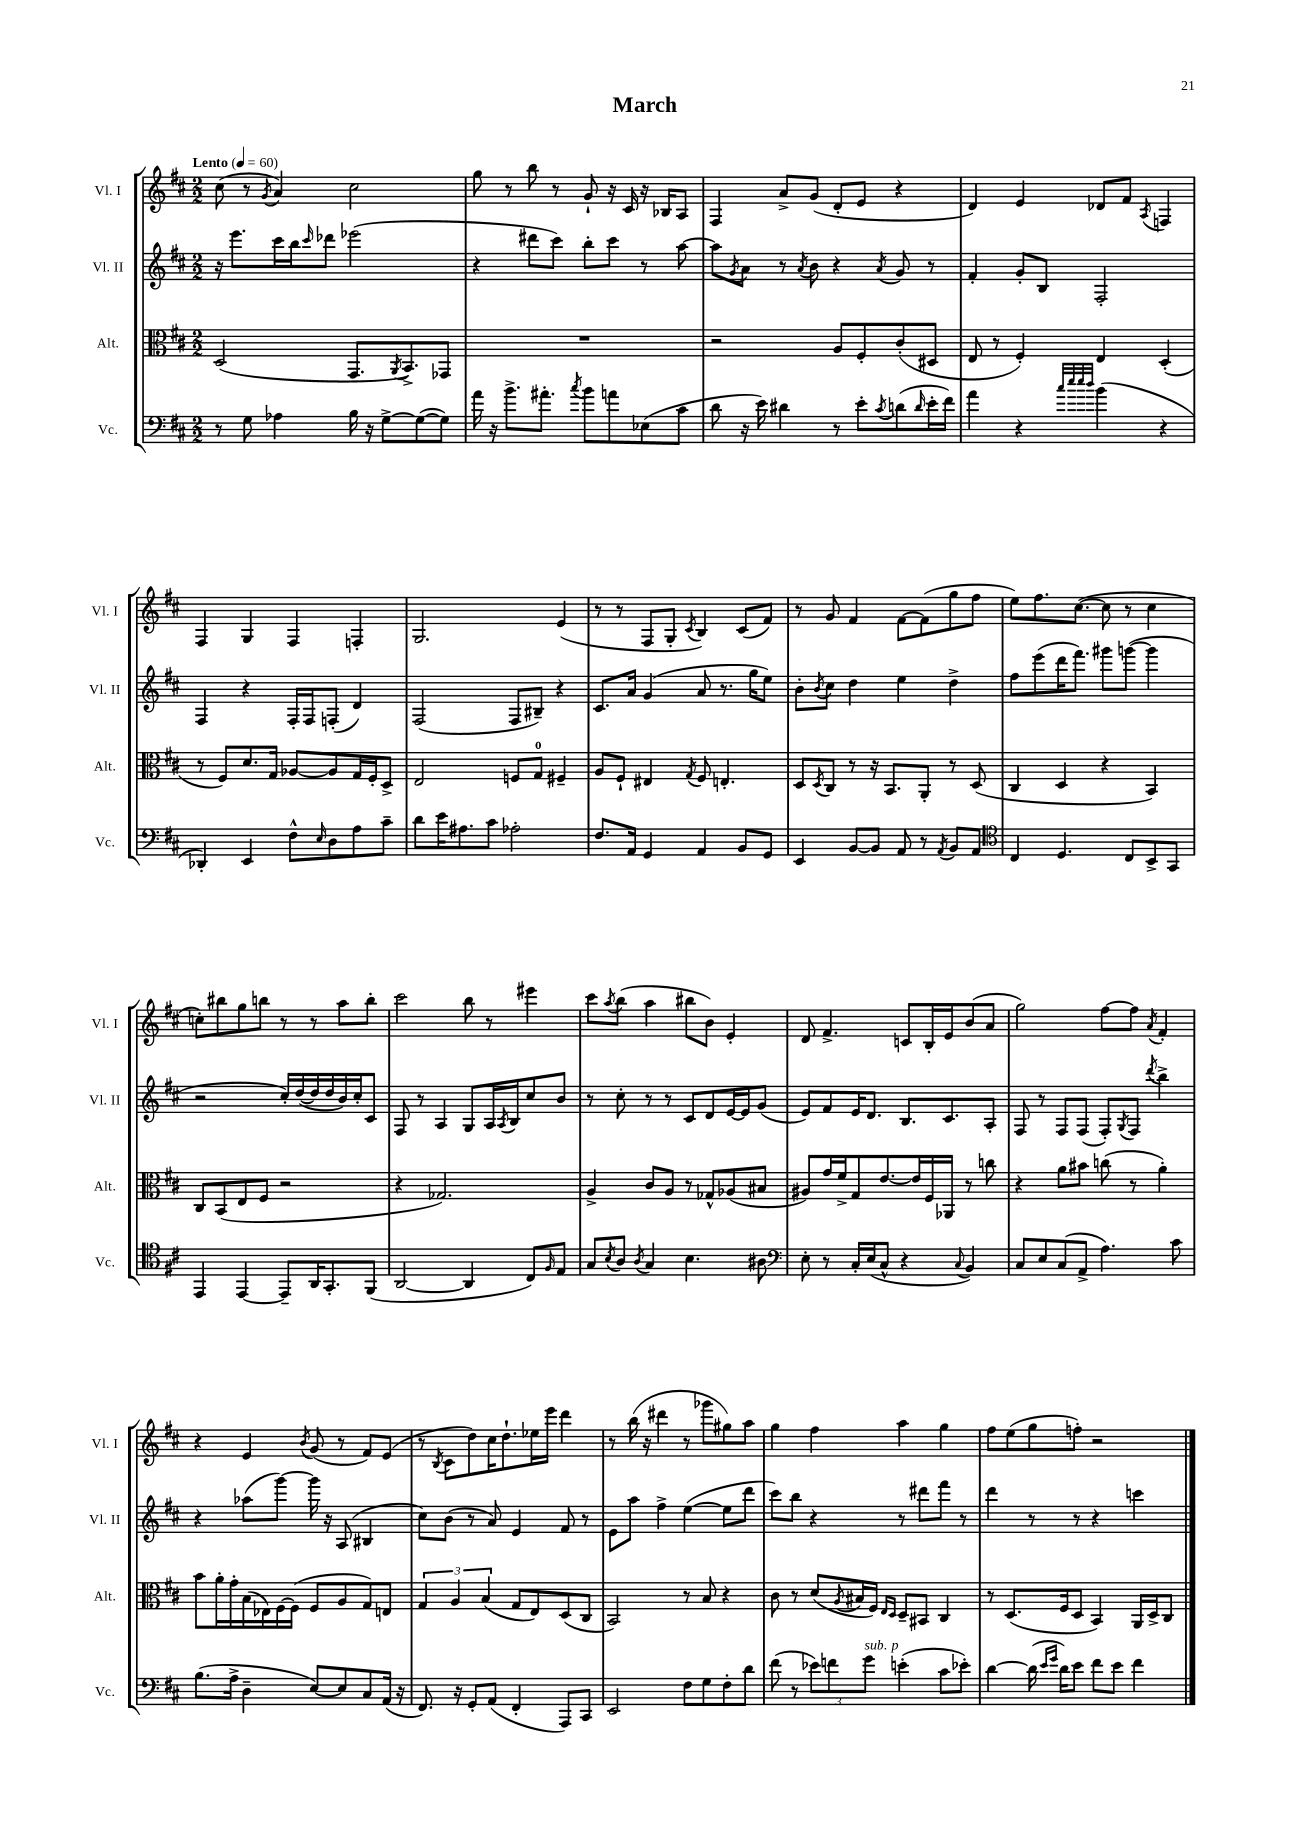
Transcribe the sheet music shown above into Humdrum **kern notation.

**kern	**kern	**kern	**kern
*staff4	*staff3	*staff2	*staff1
*clefF4	*clefC3	*clefG2	*clefG2
*k[f#c#]	*k[f#c#]	*k[f#c#]	*k[f#c#]
*M2/2	*M2/2	*M2/2	*M2/2
*MM60	*MM60	*MM60	*MM60
8r	(2D	16r	(8cc#
.	.	8.eee	.
8G	.	.	8r
.	.	.	8qg
4A-	.	16ccc#	4a)
.	.	16bb	.
.	.	16qqccc#	.
.	.	8ddd-	.
16B	8.GG	(2eee-	2cc#
16r	.	.	.
[8G^	.	.	.
.	8qAA	.	.
.	8.BB^)	.	.
(8G_	.	.	.
8G])	8GG-	.	.
=	=	=	=
16a	1r	4r	8gg
16r	.	.	.
8.b^	.	.	8r
.	.	8ddd#	8bb
8.a#'	.	.	.
.	.	8ccc#)	8r
8qcc#	.	.	.
8b	.	8bb'	8g`
8a	.	8ccc#	16r
.	.	.	16c#
(8E-	.	8r	16r
.	.	.	16B-
8c#	.	[8aa	8A
=	=	=	=
8d	2r	8aa]	4F#
.	.	8qg	.
16r	.	8a	.
16e)	.	.	.
4d#	.	8r	8a^
.	.	8qa	.
.	.	8b	(8g
8r	8A	4r	8d'
8e'	8F#'	.	8e
8qc#	.	8qa	.
(8d	(8c#'	8g	4r
16qqd	.	.	.
16e'	8D#	8r	.
16f#)	.	.	.
=	=	=	=
4a	8E	4f#'	4d)
.	8r	.	.
4r	4F#')	8g'	4e
.	.	8B	.
32qqcc#	.	.	.
32qqee	.	.	.
32qqee	.	.	.
32qqdd	.	.	.
(4b	4E	2F#'	8d-
.	.	.	8f#
.	.	.	8qA
4r	(4D'	.	4F
=	=	=	=
4DD-')	8r	4F#	4F#
.	8F#)	.	.
4EE	8.d	4r	4G
.	16G	.	.
8F#^^	[8A-	16F#'	4F#
.	.	16F#	.
16qqE	.	.	.
8D	8A-]	(8F'	.
8A	16G	4d)	4F'
.	16F#'	.	.
8c#~	8D^	.	.
=	=	=	=
8d	2E	(2F#	2.G
16e	.	.	.
8.A#	.	.	.
8c#	.	.	.
2A-'	8F	8F#	.
.	8G	8B#~)	.
.	4F#~	4r	(4e
=	=	=	=
8.F#	8A	8.c#	8r
.	8F#`	.	8r
16AA	.	16a	.
4GG	4E#	(4g	8F#
.	.	.	8G'
.	8qG	.	8qc#
4AA	8F#	8a	4B)
.	4.E'	8.r	.
8BB	.	.	(8c#
.	.	16gg	.
8GG	.	8ee)	8f#)
=	=	=	=
4EE	8D	8b'	8r
.	8qD	8qb	.
.	8C#	8cc#	8g
[8BB	8r	4dd	4f#
8BB]	16r	.	.
.	8.BB	.	.
8AA	.	4ee	[8f#
8r	8AA'	.	(8f#]
8qAA	.	.	.
8BB	8r	4dd^	8gg
8AA	(8D	.	8ff#
=	=	=	=
*clefC4	*	*	*
4C#	4C#	8ff#	8ee)
.	.	(8eee	8.ff#
4.D	4D	16ddd	.
.	.	8.fff#)	([8.cc#
.	4r	8ggg#	8cc#]
8C#	.	([8ggg	8r
8BB^	4BB)	4ggg]	4cc#
8GG	.	.	.
=	=	=	=
4EE	8C#	2r	8cc')
.	(8BB	.	8bb#
[4EE	8E	.	8gg
.	8F#	.	8bb
8EE~]	2r	16cc#')	8r
.	.	([16dd	.
16AA	.	16dd]	8r
8.GG'	.	16dd	.
.	.	16b)	8aa
.	.	16cc#'	.
(8FF#	.	8c#	8bb'
=	=	=	=
[2AA	4r	8F#	2ccc#
.	.	8r	.
.	2.G-)	4A	.
4AA]	.	8G	8bb
.	.	16A	8r
.	.	8qA	.
.	.	16B	.
8C#)	.	8cc#	4eee#
16qqF#	.	.	.
8E	.	8b	.
=	=	=	=
8G	4A^	8r	8ccc#
8qB	.	.	8qaa
8A	.	8cc#'	(8bb
8qA	.	.	.
4G	8c#	8r	4aa
.	8A	8r	.
4.B	8r	8c#	8bb#
.	8G-^^	8d	8b)
.	(8A-	[16e	4e'
.	.	16e]	.
8A#	8B#	(8g	.
=	=	=	=
*clefF4	*	*	*
8E'	8A#)	8e)	8d
8r	16g	8f#	4.f#^
.	16f#^	.	.
16C#'	8G	16e	.
(16E	.	8.d	.
8C#^^	[8.e	.	.
4r	.	8.B	8c
.	16e]	.	.
.	16F#	.	16B'
.	16AA-	8.c#	16e
8qqC#	.	.	.
4BB)	8r	.	(8b
.	8cc	8A'	8a
=	=	=	=
8C#	4r	8F#	2gg)
8E	.	8r	.
(8C#	8a	8F#	.
8AA^	8b#	(8F#	.
4.A)	(8cc	8F#')	[8ff#
.	.	8qG	.
.	8r	8F#	8ff#]
.	.	8qddd	8qa
.	4a')	4bb^	4f#'
8c#	.	.	.
=	=	=	=
(8.B	8b	4r	4r
.	16a'	.	.
16A^	16g'	.	.
4D~	(16B	(8aa-	4e
.	16E-)	.	.
.	[16F#	[8ggg)	.
.	(16F#]	.	.
.	.	.	8qb
[8E)	8F#	16ggg]	(8g
.	.	16r	.
8E]	8A	(8A	8r
8C#	8G)	4B#	8f#)
(16AA	8E	.	(8e
16r	.	.	.
=	=	=	=
8.FF#)	6G	8cc#)	8r
.	.	.	8qB
.	.	(8b	8c#
.	6A	.	.
16r	.	.	.
8GG'	.	8r	8dd)
.	(6B	.	.
(8AA	.	8a)	16cc#
.	.	.	8.dd`
4FF#'	8G	4e	.
.	8E)	.	16ee-
.	.	.	16eee
8AAA)	(8D	8f#	4ddd
8CC#	8C#	8r	.
=	=	=	=
2EE	2BB)	8e	8r
.	.	8aa	(16bb
.	.	.	16r
.	.	4ff#^	4ddd#
8F#	8r	([4ee	8r
8G	8B	.	8ggg-
8F#'	4r	8ee]	8gg#)
8d	.	8ddd	8aa
=	=	=	=
(8f#	8c#	8ccc#)	4gg
8r	8r	8bb	.
12e-)	(8d	4r	4ff#
12f	.	.	.
.	8qA	.	.
.	16B#	.	.
12g	.	.	.
.	16F#)	.	.
.	16qqE	.	.
.	16qqD	.	.
(4e'	8D~	8r	4aa
.	8BB#	8ddd#	.
8c#	4C#	8fff#	4gg
8e-')	.	8r	.
=	=	=	=
[4d	8r	4ddd	8ff#
.	(8.D	.	(8ee
(16d]	.	8r	8gg
16qqe	.	.	.
16qqg	.	.	.
16d)	16F#	.	.
8e	8D	8r	8ff')
8f#	4BB)	4r	2r
8e	.	.	.
4f#	16AA	4ccc	.
.	16D^	.	.
.	8C#	.	.
==	==	==	==
*-	*-	*-	*-
